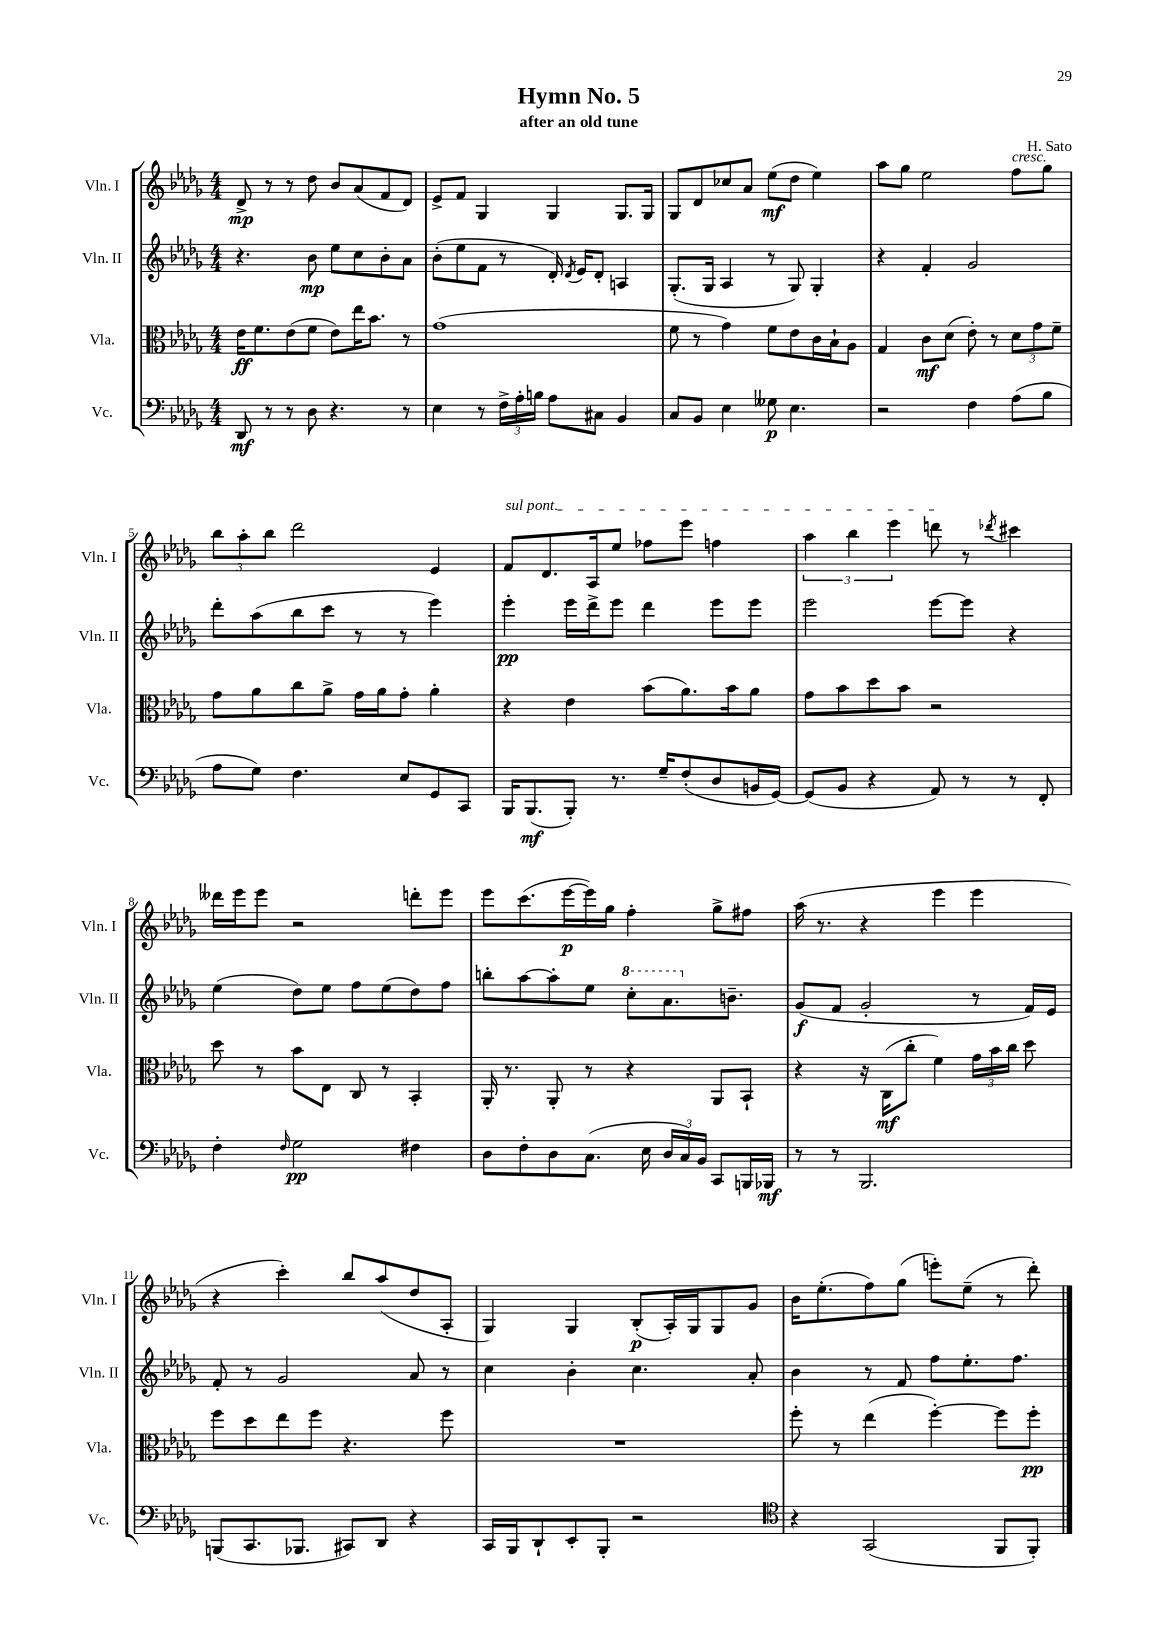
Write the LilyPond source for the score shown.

\header { title = "Hymn No. 5" composer = "H. Sato" subtitle = "after an old tune" }
<<
\new StaffGroup <<
\new Staff = "s0" \with { instrumentName = "Vln. I" shortInstrumentName = "Vln. I" } {
    \clef treble \key des \major \numericTimeSignature \time 4/4
    \autoBeamOff des'8->\mp r8 r8 des''8 bes'8[ aes'8( f'8 des'8]) |
    ees'8[-> f'8] ges4 ges4 ges8.[ ges16] |
    ges8[ des'8 ces''8 aes'8] ees''8[\mf( des''8] ees''4) |
    aes''8[ ges''8] ees''2 f''8[^\markup { \italic "cresc." } ges''8] |
    \tuplet 3/2 { bes''8[ aes''8-. bes''8] } des'''2 ees'4 |
    \once \override TextSpanner.bound-details.left.text = \markup { \italic "sul pont." } f'8[\startTextSpan des'8. aes16 ees''8] fes''8[ ees'''8] f''4 |
    \tuplet 3/2 { aes''4 bes''4 ees'''4 } d'''8\stopTextSpan r8 \acciaccatura { des'''8 } cis'''4 |
    deses'''16[ ees'''16 ees'''8] r2 d'''8[-. ees'''8] |
    ees'''8[ c'''8.( ees'''16~\p ees'''16) ges''16] f''4-. ges''8[-> fis''8] |
    aes''16( r8. r4 ees'''4 ees'''4 |
    r4 c'''4-.) bes''8[ aes''8( des''8 aes8]-. |
    ges4) ges4 bes8[-.\p( aes16-.) ges16 ges8 ges'8] |
    bes'16[ ees''8.-.( f''8) ges''8]( e'''8[-.) ees''8]--( r8 des'''8-.) \bar "|." |
}
\new Staff = "s1" \with { instrumentName = "Vln. II" shortInstrumentName = "Vln. II" } {
    \clef treble \key des \major \numericTimeSignature \time 4/4
    \autoBeamOff r4. bes'8\mp ees''8[ c''8 bes'8-. aes'8] |
    bes'8[-.( ees''8 f'8] r8 des'16-.) \acciaccatura { des'8 } ees'16[ des'8]-. a4 |
    ges8.[-.( ges16] aes4 r8 ges8) ges4-. |
    r4 f'4-. ges'2 |
    des'''8[-. aes''8( bes''8 c'''8] r8 r8 ees'''4) |
    ees'''4-.\pp ees'''16[ des'''16-> ees'''8] des'''4 ees'''8[ ees'''8] |
    ees'''2 ees'''8[~ ees'''8] r4 |
    ees''4( des''8[) ees''8] f''8[ ees''8( des''8) f''8] |
    b''8[-. aes''8~ aes''8-. ees''8] \ottava #1 c'''8[-. aes''8. \ottava #0 b'8.]-- |
    ges'8[\f( f'8] ges'2-. r8 f'16[) ees'16] |
    f'8-. r8 ges'2 aes'8 r8 |
    c''4 bes'4-. c''4. aes'8-. |
    bes'4 r8 f'8 f''8[ ees''8.-. f''8.] \bar "|." |
}
\new Staff = "s2" \with { instrumentName = "Vla." shortInstrumentName = "Vla." } {
    \clef alto \key des \major \numericTimeSignature \time 4/4
    \autoBeamOff ees'16[\ff f'8. ees'8( f'8] ees'8[) ees''16 bes'8.] r8 |
    ges'1( |
    f'8 r8 ges'4) f'8[ ees'8 c'16 bes16-! aes8] |
    ges4 c'8[\mf des'8]( ees'8-.) r8 \tuplet 3/2 { des'8[ ges'8 f'8]-- } |
    ges'8[ aes'8 c''8 aes'8]-> ges'16[ aes'16 ges'8]-. aes'4-. |
    r4 ees'4 bes'8[( aes'8.) bes'16 aes'8] |
    ges'8[ bes'8 des''8 bes'8] r2 |
    des''8 r8 bes'8[ ees8] c8 r8 bes,4-. |
    aes,16-. r8. aes,8-. r8 r4 aes,8[ bes,8]-! |
    r4 r16 c16[\mf( c''8]-. f'4) \tuplet 3/2 { ges'16[ bes'16 c''16] } des''8 |
    f''8[ des''8 ees''8 f''8] r4. f''8 |
    R1 |
    f''8-. r8 ees''4( f''4~-.) f''8[ f''8]-.\pp \bar "|." |
}
\new Staff = "s3" \with { instrumentName = "Vc." shortInstrumentName = "Vc." } {
    \clef bass \key des \major \numericTimeSignature \time 4/4
    \autoBeamOff des,8\mf r8 r8 des8 r4. r8 |
    ees4 r8 \tuplet 3/2 { f16[-> aes16-. b16] } aes8[ cis8] bes,4 |
    c8[ bes,8] ees4 geses8\p ees4. |
    r2 f4 aes8[( bes8] |
    aes8[ ges8]) f4. ees8[ ges,8 c,8] |
    bes,,16[ bes,,8.\mf( bes,,8]-.) r8. ges16[-- f8-.( des8 b,16 ges,16]~) |
    ges,8[( bes,8] r4 aes,8) r8 r8 f,8-. |
    f4-. \grace { f16 } ges2\pp fis4 |
    des8[ f8-. des8 c8.]( ees16 \tuplet 3/2 { des16[ c16) bes,16] } c,8[ b,,16 bes,,16]\mf |
    r8 r8 bes,,2. |
    b,,8[( c,8. bes,,8.] cis,8[) des,8] r4 |
    c,16[ bes,,16 des,8-! ees,8-. bes,,8]-. r2 |
    \clef tenor r4 ges,2( f,8[ f,8]-.) \bar "|." |
}
>>
>>
